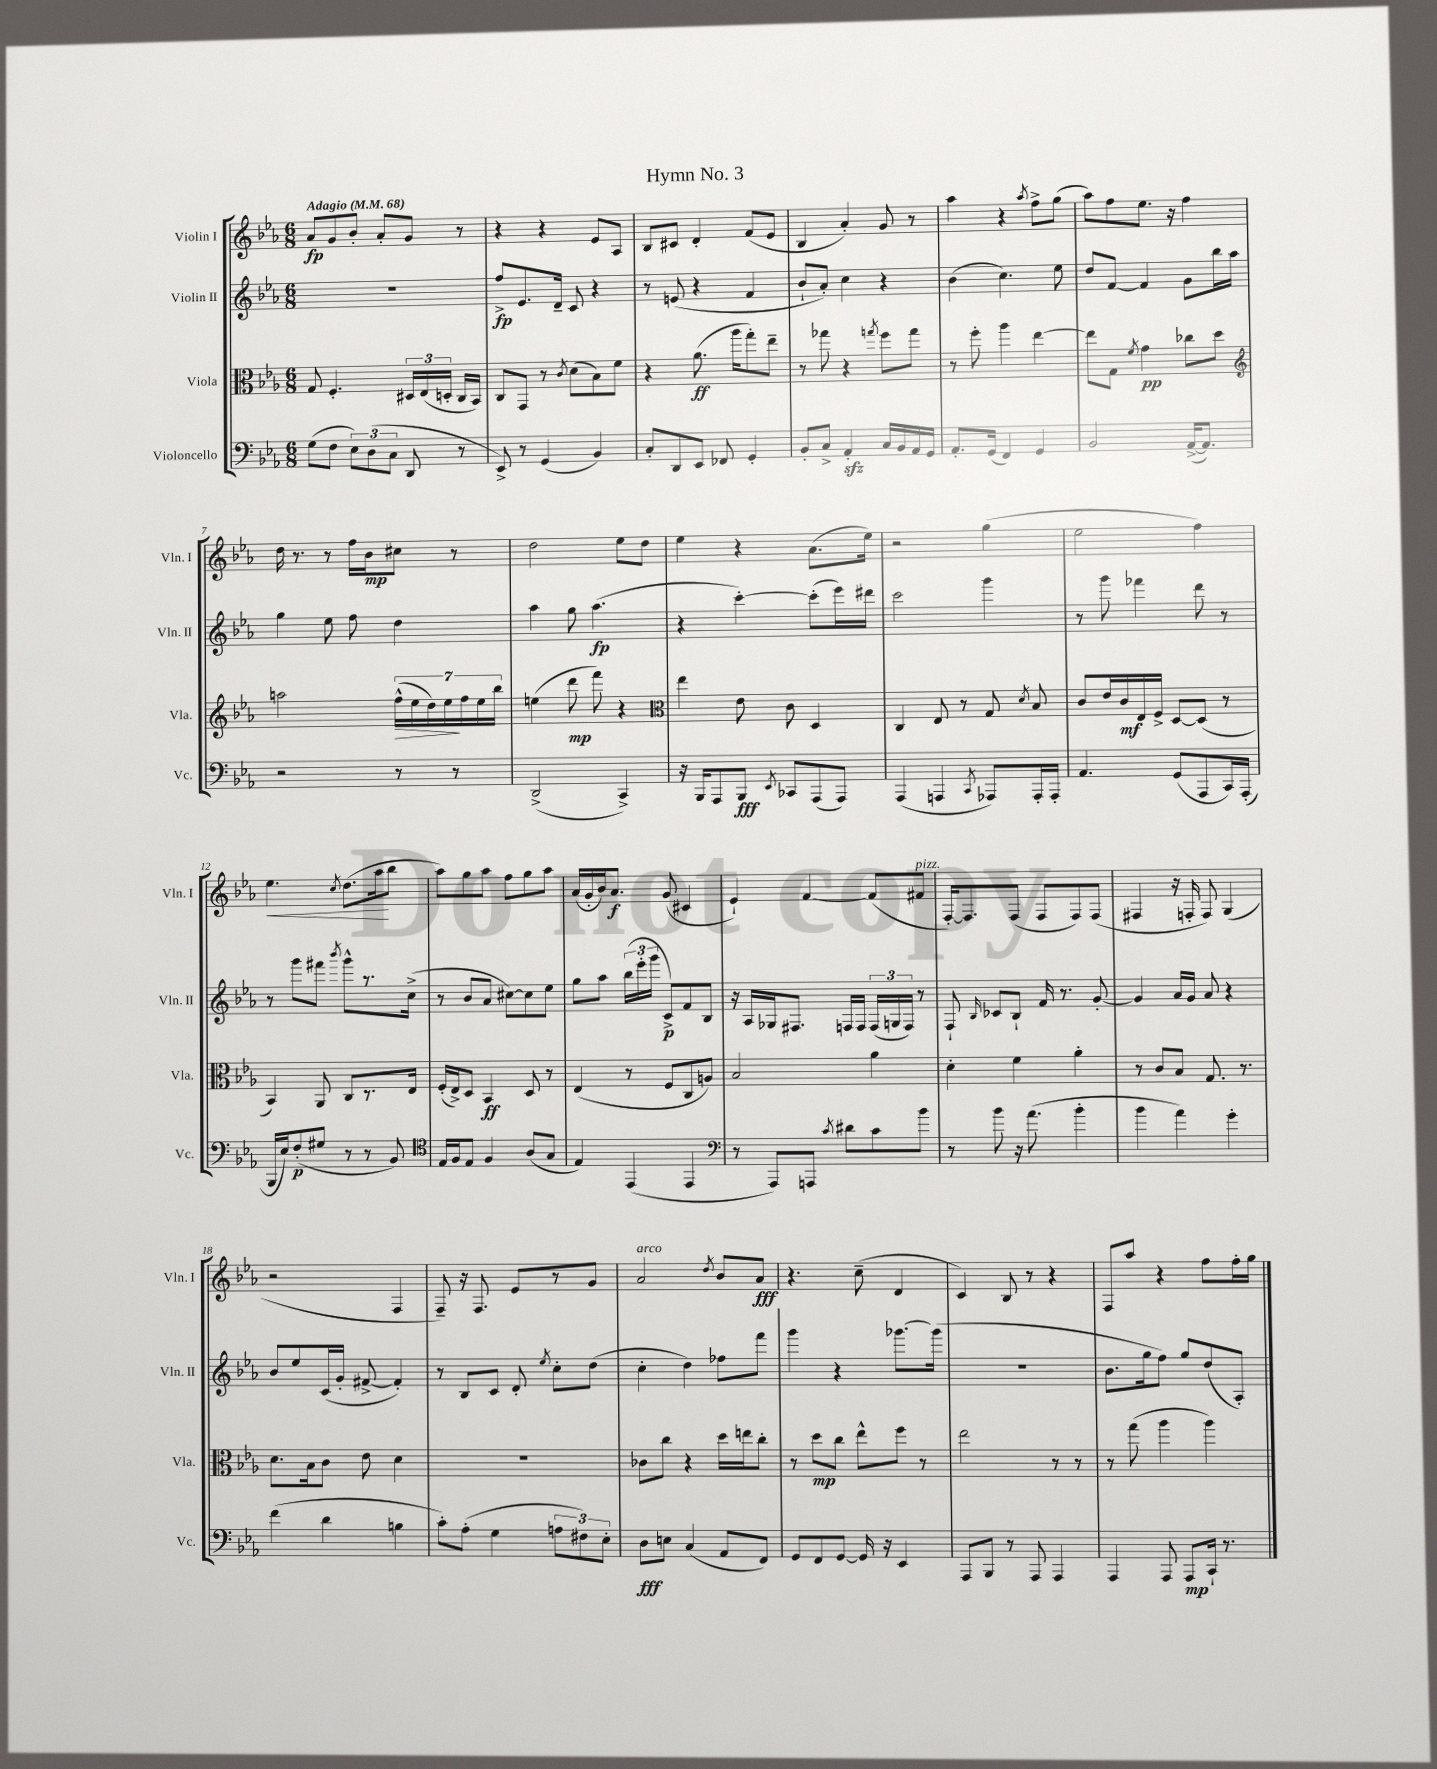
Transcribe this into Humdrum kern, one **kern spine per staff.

**kern	**kern	**kern	**kern
*staff4	*staff3	*staff2	*staff1
*clefF4	*clefC3	*clefG2	*clefG2
*k[b-e-a-]	*k[b-e-a-]	*k[b-e-a-]	*k[b-e-a-]
*M6/8	*M6/8	*M6/8	*M6/8
*MM68	*MM68	*MM68	*MM68
(8G\L	8G/	2.r	8a-/L
8F\J	4.F'/	.	8g/
12E-\L)	.	.	8b-'/J
(12D\	.	.	.
.	.	.	8a-'/L
12C\J	.	.	.
8DD/	24D#/LL	.	8g/J
.	(24E-/	.	.
.	24D'/JJ	.	.
8r	16C/LL	.	8r
.	16BB-/JJ)	.	.
=	=	=	=
8EE-^/)	8C/L	8ff^/L	4r
8r	8GG/J	8.e-/	.
(4GG/	8r	.	4r
.	.	16d~/Jk	.
.	8qc/	.	.
.	(8d\L	8c/	.
4BB-/)	8B-\)	4r	8e-/L
.	8f\J	.	8A-/J
=	=	=	=
8C'/L	4r	8r	8B-/L
8DD/	.	(8e/	8c#/J
8EE-/J	(8.a-\	4r	4d'/
8FF-/	.	.	.
.	16aa-\LK	.	.
4GG'/	8gg'\)	4f/	(8f/L
.	8ee-~\J	.	8e-/J
=	=	=	=
8BB-'/L	8r	8b-`/L	4B-/
8C^/J	8gg-\	8a-'/J)	.
4AA-'/	4r	4cc\	4a-'/)
.	8qgg/	.	.
16C/LL	8ff\L	4r	8g/
16BB-/	.	.	.
16AA-/	8gg\J	.	8r
16GG/JJ	.	.	.
=	=	=	=
8.AA-'/L	8r	(4b-\	4aa-\
.	8ff'\	.	.
(16GG/Jk	.	.	.
4FF/)	4aa-\	4.cc\)	4r
.	.	.	8qaa-/
4GG/	[4ee-\	.	8ff^\L
.	.	8ee-\	(8gg\J
=	=	=	=
2BB-/	8ee-\]L	8dd/L	8aa-\L)
.	8G\J	[8f/J	8ff\
.	8qf/	.	.
.	4g\	4f/]	8.ee-\J
.	.	.	16r
([16AA-^/LK	8cc-\L	8g\L	4ff\
8.AA-/]J)	.	.	.
.	8dd\J	16bb-\L	.
.	.	16aa-\JJ	.
=	=	=	=
*	*clefG2	*	*
2r	2aa\	4gg\	16dd\
.	.	.	8.r
.	.	8ee-\	8r
.	.	8ff\	16ff\LL
.	.	.	16b-\J
8r	(28ff^^\LL	4dd\	8cc#\J
.	28ee-\	.	.
.	28dd\)	.	.
.	28ee-\	.	.
8r	.	.	8r
.	28ff\	.	.
.	28ee-\	.	.
.	28bb-\JJ	.	.
=	=	=	=
(2DD^/	(4ee\	4aa-\	2dd\
.	8ddd\	8gg\	.
.	8fff\)	(4.aa-\	.
4CC^/)	4r	.	8ee-\L
.	.	.	8dd\J
=	=	=	=
*	*clefC3	*	*
16r	4ee-\	4r	4ee-\
16BBB-/LK	.	.	.
8AAA-/	.	.	.
8BBB-/J	8e-\	[4ccc'\)	4r
8qEE-/	.	.	.
8CC-/L	8c\	.	.
(8AAA-/	4D/	(8ccc'\]L	(8.a-\L
8AAA-/J)	.	16eee-\L)	.
.	.	16ddd#\JJ	16ee-\Jk)
=	=	=	=
(4AAA-/	4C/	2ccc\	2r
4AAA/	8E-/	.	.
.	8r	.	.
8qCC/	.	.	.
8AAA-/L)	8G/	4ggg\	(4gg\
.	8qd/	.	.
16AAA-'/L	8B-/	.	.
16AAA-'/JJ	.	.	.
=	=	=	=
4.AA-/	8c/L	8r	2ee-\
.	16e-/L	8ggg\	.
.	16c/	.	.
.	16E-/	4fff-\	.
.	16F^/JJ	.	.
(8GG/L	[8D/L	.	.
8AAA-/	(8D/]J	8ddd\	4ff\)
16CC/L)	8r	8r	.
(16AAA-'/JJ	.	.	.
=	=	=	=
16BBB-/LL	4BB-/)	8r	4.ee-\
16E-/J)	.	.	.
(8F'/	.	8ggg\L	.
8G#/J	8AA-/	8fff#\J	.
.	.	8qbbb-/	8qcc/
8r	8C/L	8ggg^^\L	(8.dd\L
8r	8.r	8.r	.
.	.	.	16aa-\k
8BB-/)	.	.	8bb-\J
.	16E-/Jk	(16cc^\Jk	.
=	=	=	=
*clefC4	*	*	*
16E-/LL	(16F'/LL	8r	8aa-\L)
16F/J	16E-^/J)	.	.
8E-/J	8D/J	8b-/L	8gg\
4F/	4BB-/	8a-/J	8aa-\J
.	.	[8cc#\L)	8ff\L
(8A-/L	8D/	8cc#\]	8gg\
8G/J	8r	8ee-\J	8aa-\J
=	=	=	=
4E-/)	(4E-/	8gg\L	(16a-/LL
.	.	.	16g'/
.	.	8aa-\J	16b-/J)
.	.	.	8.a-/J
(4EE-/	8r	(24bb-\LL	.
.	.	24eee-'\	.
.	.	24ggg\JJ	.
.	8F/L	8c^/L)	(8g/
4EE-/	8C/	8f/	4c#/
.	8A/J)	8B-/J	.
=	=	=	=
*clefF4	*	*	*
8r	2B-/	16r	4e-`/)
.	.	16A-/LL	.
8AAA-/L)	.	16G-/J	.
.	.	8.F#/J	.
8AAA/J	.	.	[4f/
8qc/	.	.	.
8d#\L	.	16F/LL	.
.	.	16F/JJ	.
8c\	4a-\	(24F/LL	(8f/]L
.	.	24G/	.
.	.	24F/JJ)	.
8b-\J	.	8r	8f#/J
=	=	=	=
8r	4d'\	8F`/	[16F'/LK)
.	.	.	8.F/]
.	.	16qqB-/	.
8b-\	.	8c-/L	.
16r	4f\	8B-`/J	(8F/J
(8.a-\	.	.	.
.	.	16f/	8F/L
.	.	8.r	.
4b-'\	4a-'\	.	8F/)
.	.	[8g'/	(8F/J
=	=	=	=
4b-\	8r	4g/]	4F#/
.	8c/L	.	.
4a-\)	8B-/J	16a-/LL	16r
.	.	16g/JJ	16F'/
.	8.G/	8a-/	8F/)
4g'\	.	4r	(4G/
.	8.r	.	.
=	=	=	=
(4f\	8.d\L	8b-/L	2r
.	.	8ee-/	.
.	16B-\k	.	.
4d\	8c\J	(16c/L	.
.	.	16g'/JJ	.
.	8e-\	[8f#^/	.
4B\	4d\	4f#'/])	4F/
=	=	=	=
8c'\L)	2.r	8r	8F~/)
(8A-'\J	.	8B-/L	16r
.	.	.	8.F/
4G\	.	8c/J	.
.	.	8d'/	8e-/L
.	.	8qee-/	.
12A\L	.	8cc'\L	8r
12F#\)	.	.	.
.	.	(8dd\J	8g/J
12E-'\J	.	.	.
=	=	=	=
8D\L	8c-\L	4cc'\	2a-/
8E\J	8cc\J	.	.
(4C/	4r	4dd\)	.
.	.	.	8qdd/
8AA-/L	16dd\LL	8ff-\L	8b-/L
.	16ee\J	.	.
8FF/J)	8cc'\J	8fff\J	8a-/J
=	=	=	=
8GG/L	8r	4ggg\	4.r
8FF/	8dd\L	.	.
[8GG/J	8cc\J	4r	.
16GG/]	8ee-^^\L	.	(8cc~\
16r	.	.	.
4EE-/	8ff\J	[8.ggg-\L	4d/
.	8r	.	.
.	.	(16ggg-\]Jk	.
=	=	=	=
8AAA-/L	2ee-\	2.r	4c/)
8BBB-/J	.	.	.
8r	.	.	8B-/
8AAA-/	.	.	8r
4AAA-/	8r	.	4r
.	8r	.	.
=	=	=	=
4AAA-/	8r	8.b-\L	8F/L
.	(8gg\	.	8aa-/J
.	.	16gg\k	.
8AAA-/	4aa-\	8ff\J)	4r
8AAA-/L	.	8gg/L	.
16CC`/Jk	4aa-\)	(8dd/	8ff\L
8.r	.	.	.
.	.	8A-'/J)	16ff'\L
.	.	.	16gg\JJ
==	==	==	==
*-	*-	*-	*-
